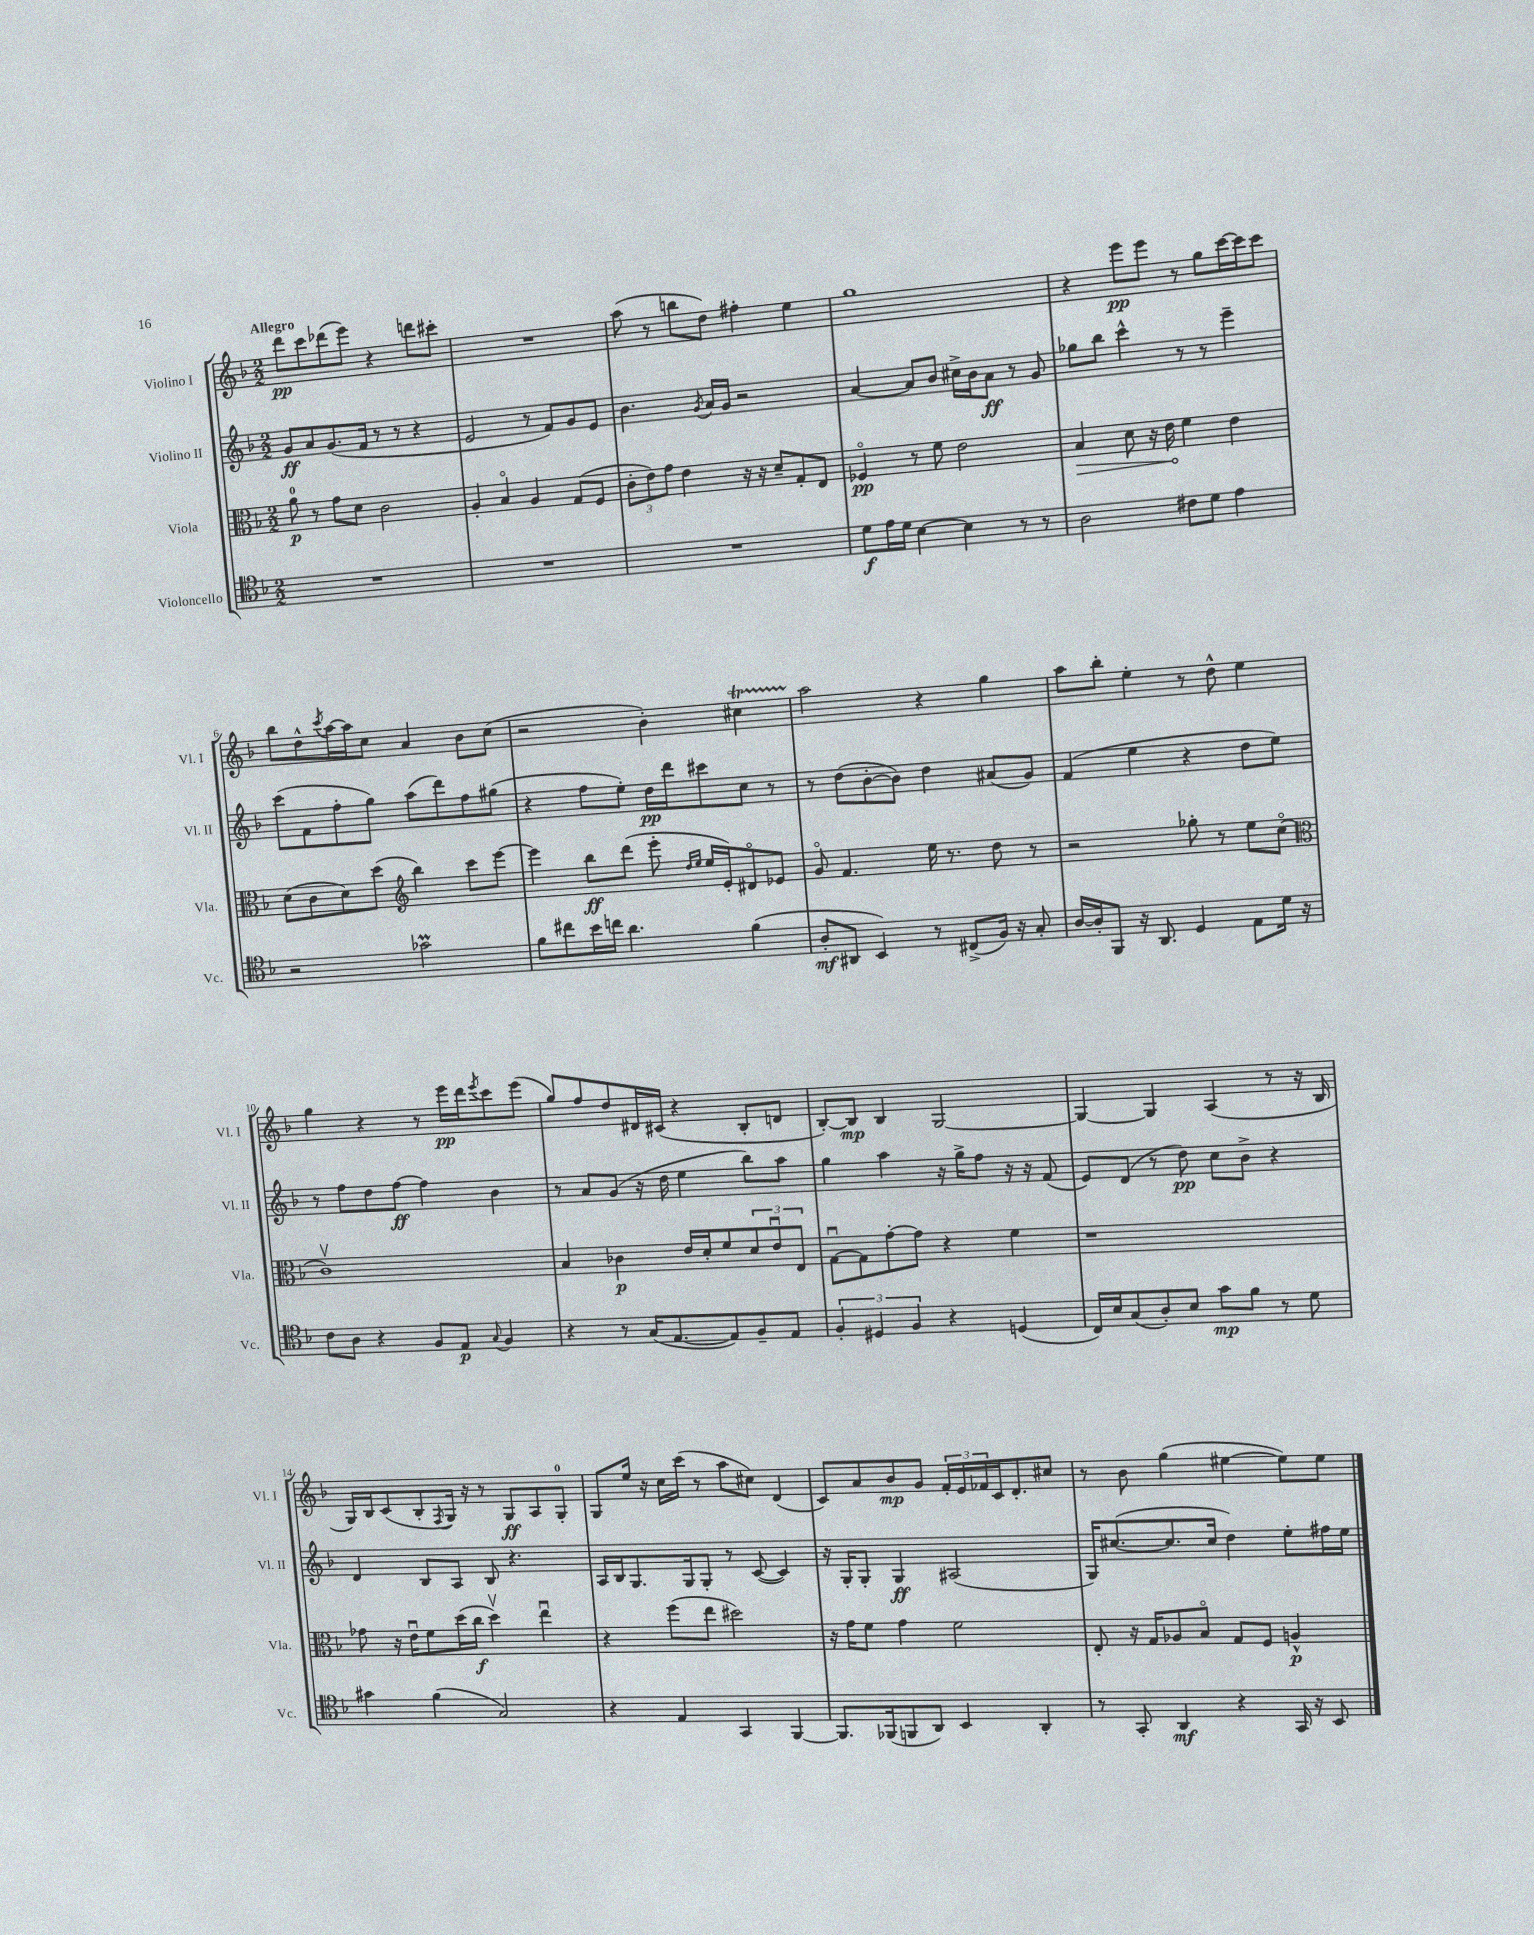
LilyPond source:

<<
\new StaffGroup <<
\new Staff = "s0" \with { instrumentName = "Violino I" shortInstrumentName = "Vl. I" } {
    \clef treble \key f \major \numericTimeSignature \time 2/2 \tempo "Allegro"
    d'''8\pp c'''8 des'''8( e'''8) r4 d'''8 cis'''8-. |
    R1 |
    a''8( r8 b''8 d''8) fis''4-. e''4 |
    g''1 |
    r4 e'''8\pp e'''8 r8 g''8 c'''16~ c'''16 c'''8 |
    bes''8 d''8-^ \acciaccatura { c'''8 } a''16~ a''16 c''8 a'4 bes'8 c''8( |
    r2 bes'4-.) cis''4\startTrillSpan |
    a''2\stopTrillSpan r4 g''4 |
    a''8 bes''8-. e''4-. r8 d''8-^ e''4 |
    g''4 r4 r8 e'''16\pp d'''16 \acciaccatura { e'''8 } c'''8 e'''8( |
    g''8) f''8 d''8 dis'16 cis'16( r4 bes8-. d'8 |
    bes8~-.) bes8\mp bes4 g2~ |
    g4~ g4 a4( r8 r16 bes16 |
    g16) bes16 c'8( bes8-. \acciaccatura { f8 } g16) r16 r8 g8\ff a8 g8-0-. |
    g8 e''16 r16 c''16 c'''16( r8 a''8 cis''8) d'4( |
    c'8) a'8 bes'8\mp g'8 \tuplet 3/2 { f'16-. e'16 fes'16 } c'16 d'8.-. cis''8 |
    r8 bes'8 g''4( eis''4~ eis''8) eis''8 \bar "|." |
}
\new Staff = "s1" \with { instrumentName = "Violino II" shortInstrumentName = "Vl. II" } {
    \clef treble \key f \major \numericTimeSignature \time 2/2
    g'8\ff a'8 g'8.( f'16 r8 r8 r4 |
    e'2 r8 f'8) g'8 e'8 |
    bes'4. \acciaccatura { g'8 } a'16 g'16 r2 |
    a'4~ a'8 bes'8 cis''16-> bes'16 a'8\ff r8 g'8 |
    ges''8 bes''8 c'''4-^ r8 r8 e'''4-- |
    c'''8( f'8 f''8-. g''8) a''8( d'''8) f''8 gis''8( |
    r4 f''8 e''8-.) d''16\pp d'''16 cis'''8 c''8 r8 |
    r8 d''8( bes'8~-. bes'8) d''4 ais'8( g'8) |
    f'4( e''4 r4 d''8 e''8) |
    r8 f''8 d''8 f''8~\ff f''4 bes'4 |
    r8 a'8 g'8( r16 d''16 e''4 bes''8) a''8 |
    g''4 a''4 r16 g''16-> f''8 r16 r16 f'8( |
    e'8) d'8( r8 d''8\pp) c''8 bes'8-> r4 |
    d'4 bes8 a8 bes8 r4. |
    a16 bes16 g8. g16 g8-. r8 c'8~( c'4) |
    r16 g16-. g8-. g4\ff ais2( |
    g16) cis''8.~( cis''8. cis''16 d''4) e''8-. fis''16 e''16 \bar "|." |
}
\new Staff = "s2" \with { instrumentName = "Viola" shortInstrumentName = "Vla." } {
    \clef alto \key f \major \numericTimeSignature \time 2/2
    a'8-0\p r8 g'8 d'8 c'2 |
    a4-. bes4\flageolet a4 g8( f8 |
    \tuplet 3/2 { c'8-. e'8) g'8 } e'4 r16 r16 d'8-- g8-. e8 |
    fes4\flageolet\pp r8 f'8 e'2 |
    \once \override Hairpin.circled-tip = ##t bes4\> d'8 r16 e'16\! f'4 e'4 |
    d'8( c'8 d'8) d''8( \clef treble bes''4) c'''8 e'''8~ |
    e'''4 bes''8\ff d'''8( e'''8-. \grace { d''16 e''16 } e''16 e'16-.) dis'8\flageolet ees'8 |
    g'8\flageolet f'4. e''16 r8. d''8 r8 |
    r2 ges''8-. r8 e''8 c''8\flageolet( |
    \clef alto c'1\upbow) |
    bes4 ces'4\p e'16 d'16-. f'8 \tuplet 3/2 { d'8 e'8\downbow e8 } |
    g8~\downbow g8 g'8~-. g'8 r4 f'4 |
    r1 |
    ges'8 r16 e'16\downbow f'8 d''16( c''16\f d''4\upbow) e''4\downbow |
    r4 f''8( e''8 dis''2) |
    r16 g'16 f'8 g'4 f'2 |
    e8-. r16 g16 aes8 bes8\flageolet g8 f8 a4-^\p \bar "|." |
}
\new Staff = "s3" \with { instrumentName = "Violoncello" shortInstrumentName = "Vc." } {
    \clef tenor \key f \major \numericTimeSignature \time 2/2
    R1 |
    R1 |
    R1 |
    d'8\f e'16 d'16 bes4~ bes4 r8 r8 |
    a2 cis'8 d'8 e'4 |
    r2 ges'2\prall |
    f'8 cis''8 bes'16 c''16 a'4. f'4( |
    a8-.\mf ais,8 bes,4) r8 cis8->( f16) r16 g8-. |
    a16~ a16-. f,8 r16 a,8. d4 e8 d'16 r16 |
    c'8 a8 r4 f8 e8\p \appoggiatura { g8 } f4 |
    r4 r8 g16( e8.~ e8) f8-- e8 |
    \tuplet 3/2 { f4-. dis4 f4 } r4 d4( |
    c16) bes16 g8( a8-.) bes8 g'8\mp f'8 r8 d'8 |
    gis'4 f'4( g2) |
    r4 e4 g,4 f,4~ |
    f,8. fes,16( f,8 a,8) bes,4 a,4-. |
    r8 g,8-. a,4\mf r4 g,16 r16 bes,8 \bar "|." |
}
>>
>>
